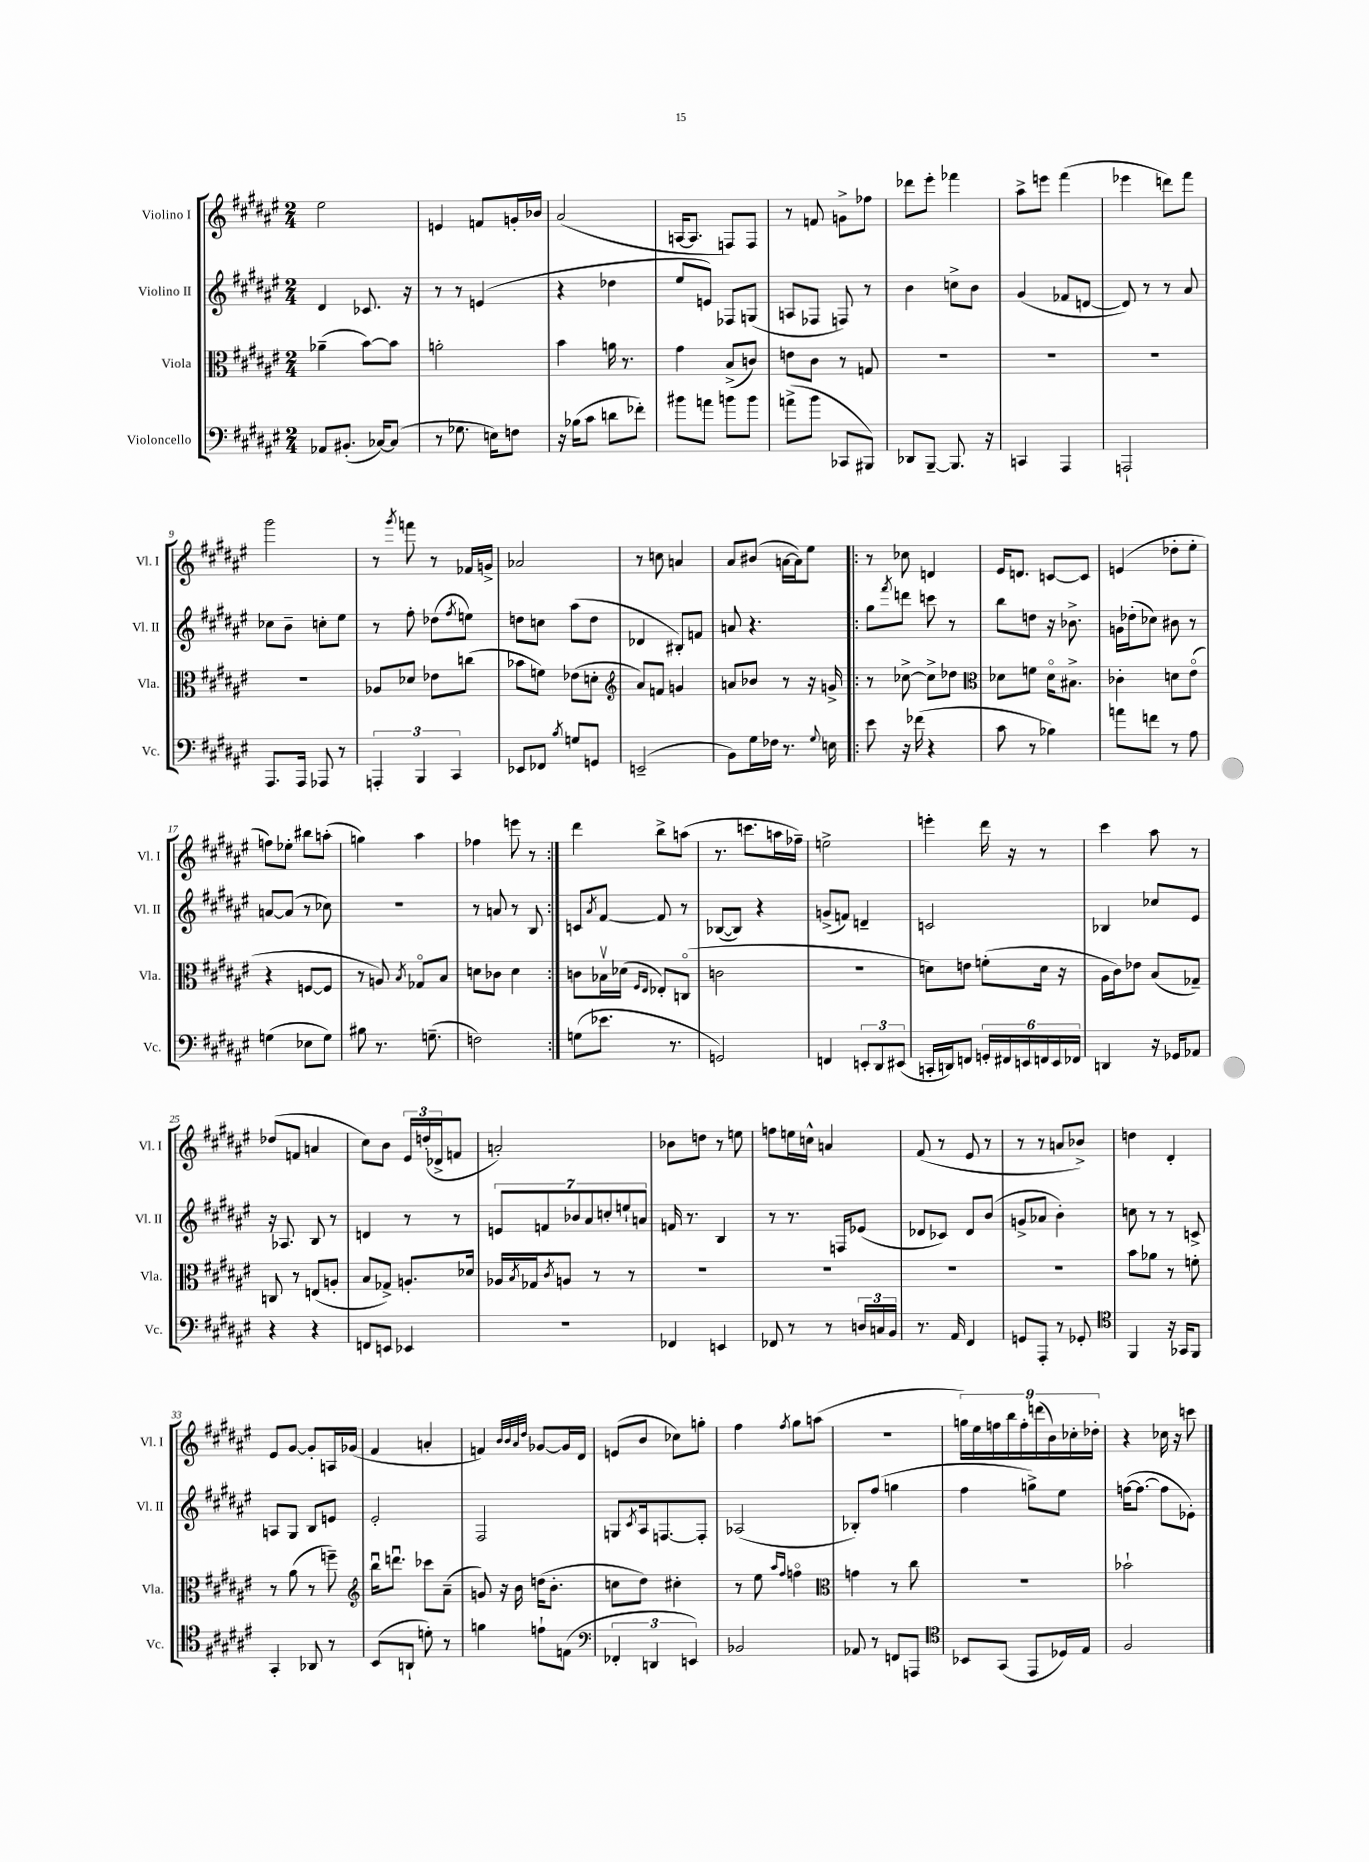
<<
\new StaffGroup <<
\new Staff = "s0" \with { instrumentName = "Violino I" shortInstrumentName = "Vl. I" } {
    \clef treble \key fis \major \numericTimeSignature \time 2/4
    eis''2 |
    e'4 f'8 g'16-. bes'16 |
    ais'2( |
    a16~ a8. f8) f8 |
    r8 f'8 g'8-> fes''8 |
    des'''8 eis'''8-. fes'''4 |
    ais''8-> e'''8 fis'''4( |
    ees'''4 d'''8) fis'''8 |
    gis'''2 |
    r8 \acciaccatura { gis'''8 } f'''8 r8 fes'16 g'16-> |
    aes'2 |
    r8 c''8 a'4 |
    ais'8 bis'8( a'16~ a'16) eis''8 |
    \repeat volta 2 { r8 ces''8 d'4 |
    eis'16 d'8. c'8~ c'8 |
    e'4( des''8-. eis''8-. |
    f''8) ees''8-. bis''8 a''8-.( |
    g''4) ais''4 |
    fes''4 e'''8 r8 | }
    dis'''4 b''8-> a''8( |
    r8. c'''8. a''16 fes''16--) |
    e''2-> |
    e'''4-. dis'''16 r16 r8 |
    cis'''4 ais''8 r8 |
    des''8( f'8 a'4 |
    cis''8) b'8 \tuplet 3/2 { eis'16 d''16-.( des'16-> } f'8 |
    a'2-.) |
    bes'8 d''8 r8 e''8 |
    f''8 e''16 c''16-^ a'4 |
    fis'8( r8 eis'8 r8 |
    r8 r8 a'8 bes'8->) |
    d''4 dis'4-. |
    eis'8 gis'8~ gis'8-. a16 ges'16( |
    fis'4 a'4-. |
    f'4) \grace { b'32 b'32 ais'32 dis''32 } ges'8~ ges'16 dis'16 |
    e'8( b'8 ces''8) g''8-. |
    fis''4 \acciaccatura { fis''8 } gis''8 a''8( |
    R2 |
    \tuplet 9/8 { g''16) eis''16 f''16 b''16 f''16-. d'''16( b'16) ces''16-. des''16-. } |
    r4 ces''16 r16 c'''8 \bar "|." |
}
\new Staff = "s1" \with { instrumentName = "Violino II" shortInstrumentName = "Vl. II" } {
    \clef treble \key fis \major \numericTimeSignature \time 2/4
    dis'4 ces'8. r16 |
    r8 r8 e'4( |
    r4 des''4 |
    eis''8 e'8) fes8 g8( |
    a8 fes8 f8) r8 |
    b'4 c''8-> b'8 |
    gis'4( fes'8 d'8~ |
    d'8) r8 r8 ais'8 |
    ces''8 b'8-- c''8-. eis''8 |
    r8 fis''8-. des''8( \acciaccatura { fis''8 } e''8) |
    d''8 c''8 ais''8( d''8 |
    des'4 bis8-.) f'8 |
    a'8 r4. |
    \repeat volta 2 { gis''8 \acciaccatura { fis'''8 } d'''8 c'''8 r8 |
    b''8 d''8 r16 bes'8.-> |
    g'16 des''16-.( ces''8) bis'8 r8 |
    a'8~ a'8( r8 ces''8) |
    R2 |
    r8 a'8 r8 b8 | }
    c'8 \acciaccatura { ais'8 } fis'8~ fis'8 r8 |
    bes8~( bes8) r4 |
    g'8->( f'8) d'4-- |
    c'2 |
    bes4 ces''8 eis'8 |
    r16 aes8. b8 r8 |
    d'4 r8 r8 |
    \tuplet 7/4 { e'8 f'8 bes'8 ais'8 c''8-. e''8-! a'8 } |
    f'16 r8. b4 |
    r8 r8. f16 ees'8( |
    des'8 ces'8) des'8 b'8( |
    g'8-> aes'8 b'4-.) |
    c''8 r8 r8 c'8-> |
    a8 gis8 b8 e'8 |
    eis'2-. |
    fis2 |
    g8 \acciaccatura { cis'8 } ais16 f8.~ f8-. |
    aes2( |
    bes8-.) fis''8( g''4 |
    fis''4 g''8->) eis''8 |
    f''16~( f''8.~ f''8 ees'8-.) \bar "|." |
}
\new Staff = "s2" \with { instrumentName = "Viola" shortInstrumentName = "Vla." } {
    \clef alto \key fis \major \numericTimeSignature \time 2/4
    aes'4--( b'8~) b'8 |
    a'2-. |
    b'4 a'16 r8. |
    gis'4 b8->( c'8) |
    e'8 cis'8 r8 g8 |
    R2 |
    R2 |
    R2 |
    R2 |
    aes8 des'8 ees'8 c''8( |
    bes'8 f'8) ees'8( d'8-. |
    \clef treble ais'8) f'8 g'4 |
    a'8 bes'8 r8 r16 g'16-> |
    \repeat volta 2 { r8 ces''8~-> ces''8-> des''8 |
    \clef alto des'8 f'8 des'16\flageolet bis8.-> |
    ces'4-. d'8 eis'8\flageolet( |
    r4 f8~ f8 |
    r8 a8) \acciaccatura { b8 } ges8\flageolet b8 |
    d'8 ces'8 d'4 | }
    c'8 bes16\upbow des'16( \grace { fis16 eis16 } ees8-.) c8\flageolet( |
    c'2 |
    R2 |
    d'8) e'8 f'8-.( d'16 r16 |
    ais16 cis'16) ees'8 b8( ges8--) |
    c8 r8 e8( a8-. |
    b8 ges8->) a8.-. des'16 |
    aes16 \acciaccatura { b8 } ges16 \acciaccatura { cis'8 } a8 r8 r8 |
    R2 |
    R2 |
    R2 |
    R2 |
    b'8 aes'8 r8 f'8-. |
    r8 ais'8( r8 f''8--) |
    \clef treble b''16\downbow d'''8.\downbow ces'''8 ais'8--( |
    g'8) r16 b'16 d''16( b'8.-. |
    c''8 dis''8) cis''4-. |
    r8 eis''8 \grace { ais''16 fis''16 } f''4\flageolet |
    \clef alto g'4 r8 cis''8 |
    R2 |
    bes'2-! \bar "|." |
}
\new Staff = "s3" \with { instrumentName = "Violoncello" shortInstrumentName = "Vc." } {
    \clef bass \key fis \major \numericTimeSignature \time 2/4
    aes,8 bis,8.-.( ces16~) ces8( |
    r8 ges8. e16) f8 |
    r16 bes16( cis'8 d'8 fes'8-.) |
    bis'8 a'8 b'8 b'8 |
    a'8->( b'8 ces,8 bis,,8) |
    des,8 b,,8~-- b,,8. r16 |
    c,4 ais,,4 |
    a,,2-! |
    ais,,8. ais,,16 aes,,8 r8 |
    \tuplet 3/2 { a,,4-. b,,4 cis,4 } |
    ees,8 fes,8 \acciaccatura { b8 } g8 g,8 |
    e,2--( |
    b,8) gis16 fes16 r8. \appoggiatura { gis8 } e16 |
    \repeat volta 2 { eis'8 r16 fes'16( r4 |
    cis'8 r8 bes4) |
    a'8 f'8 r8 ais8 |
    g4( ees8 g8) |
    bis8 r8. g8.--( |
    f2) | }
    g8( ees'8. r8. |
    g,2) |
    f,4 \tuplet 3/2 { e,8-. dis,8 eis,8( } |
    c,16-. d,16) f,8 \tuplet 6/4 { g,16-. fis,16 e,16 f,16 e,16 fes,16 } |
    d,4 r16 ges,16 aes,8 |
    r4 r4 |
    f,8 e,8 ees,4 |
    R2 |
    fes,4 e,4 |
    fes,8 r8 r8 \tuplet 3/2 { d16 c16 b,16 } |
    r8. ais,16 fis,4 |
    g,8 ais,,8-. r8 ges,8-. |
    \clef tenor fis,4 r16 ges,16 fis,8 |
    gis,4-. aes,8 r8 |
    b,8( a,8-! d'8-.) r8 |
    f'4 e'8-! e8( |
    \clef bass \tuplet 3/2 { fes,4-. d,4 e,4) } |
    bes,2 |
    aes,8 r8 f,8 a,,8 |
    \clef tenor bes,8 gis,8( eis,8 des16) eis16 |
    fis2 \bar "|." |
}
>>
>>
